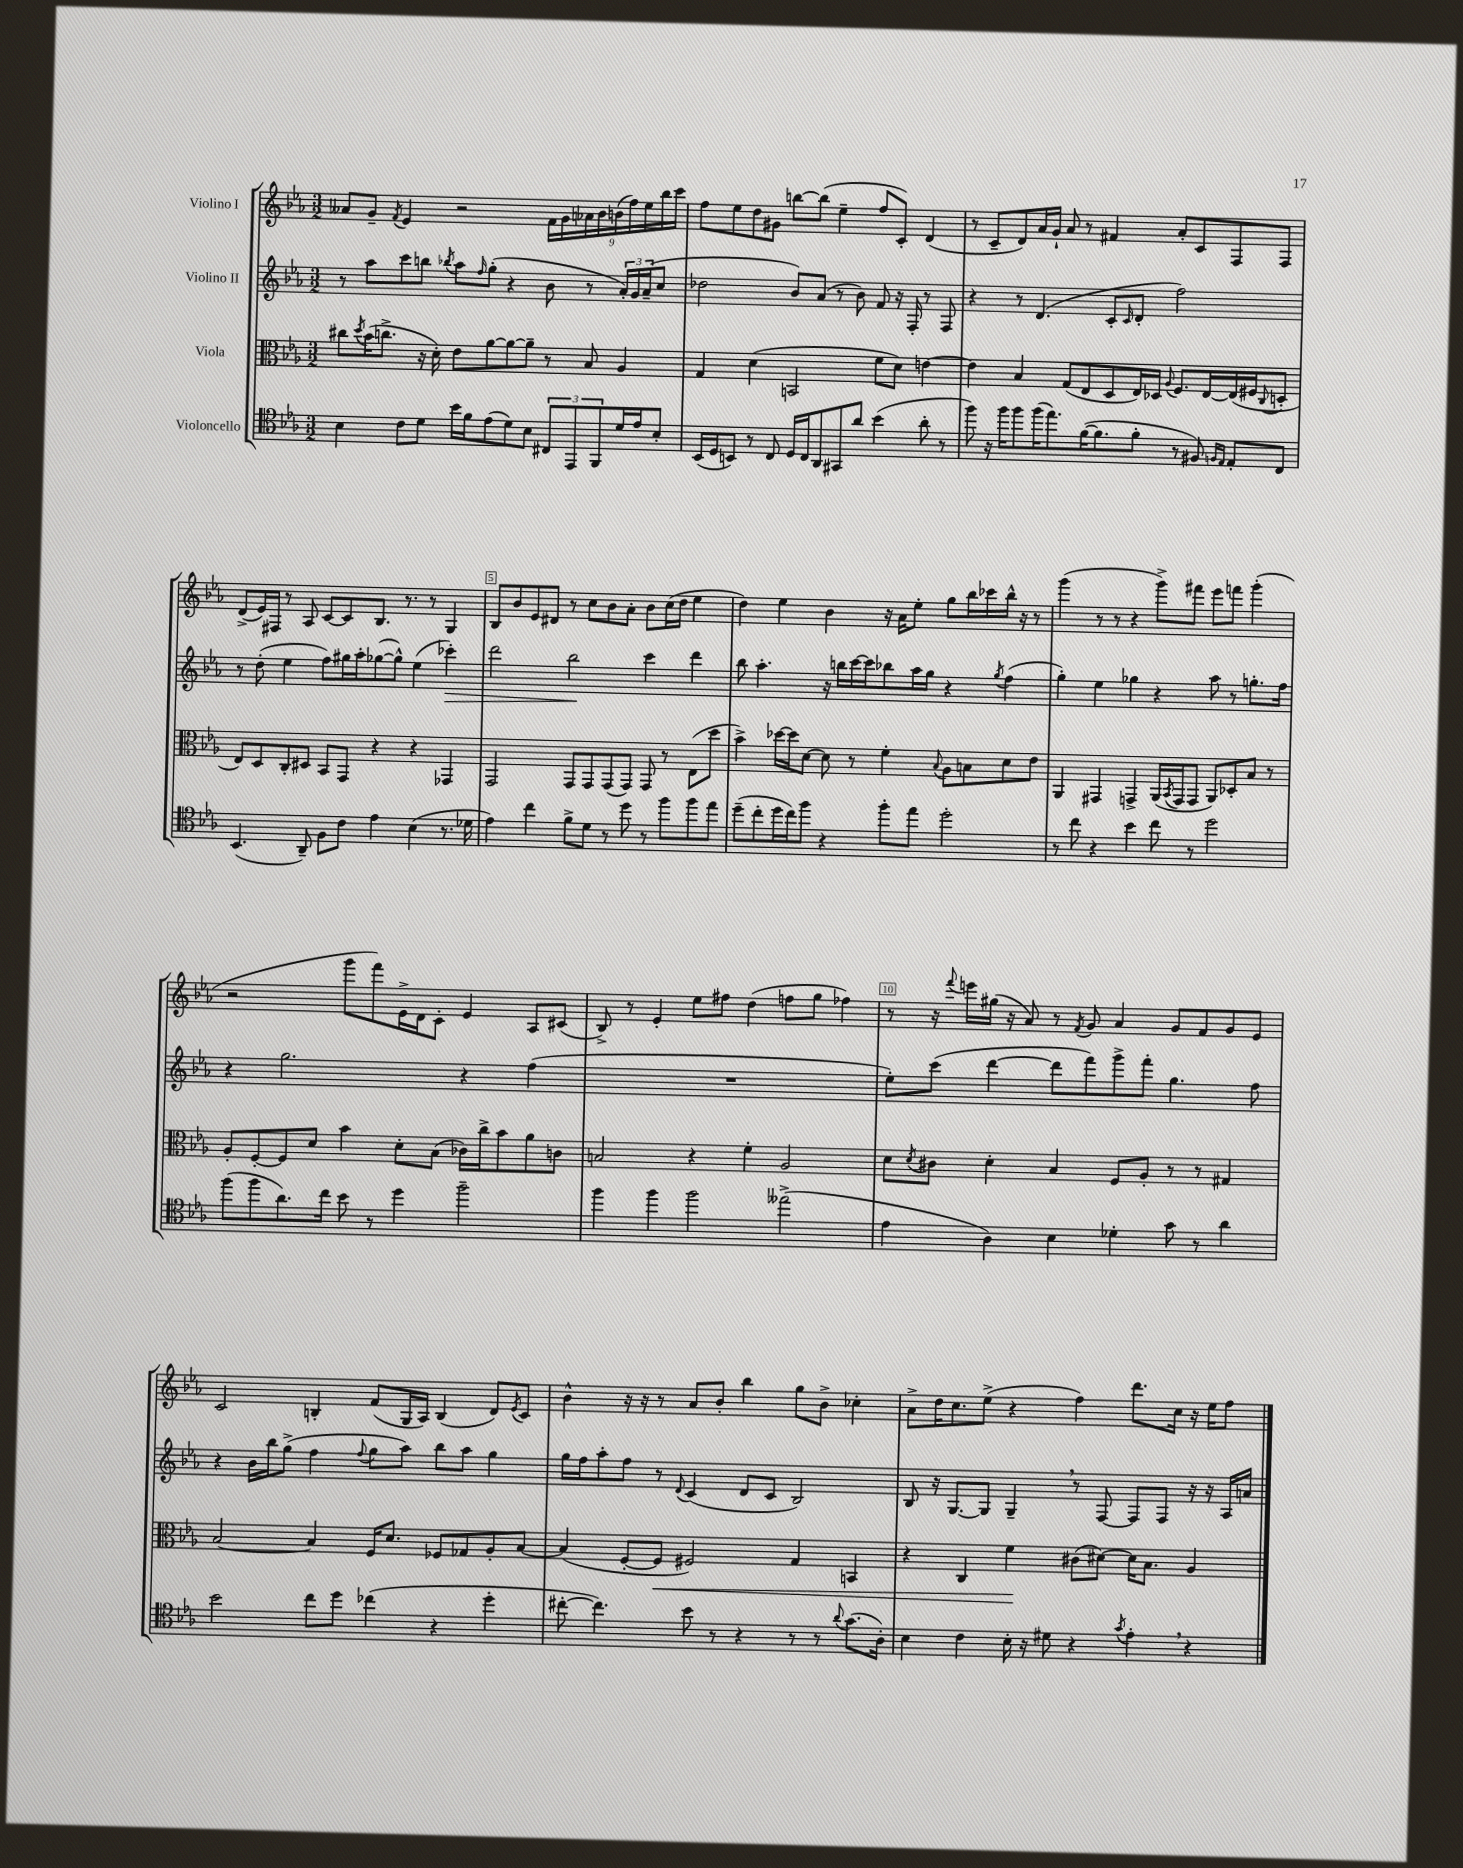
<<
\new StaffGroup <<
\new Staff = "s0" \with { instrumentName = "Violino I" } {
    \clef treble \key ees \major \numericTimeSignature \time 3/2
    aeses'8 g'8-- \acciaccatura { f'8 } ees'4 r2 \tuplet 9/8 { f'16 g'16 aes'16 bes'16 b'16( f''16) ees''16 bes''16 c'''16 } |
    f''8 ees''8 d''8 gis'8 b''8~ b''8( ees''4-- f''8 c'8-.) d'4( |
    r8 c'8-- d'8) aes'16 g'16-! aes'8 r8 fis'4 aes'8-. c'8 f8 f8 |
    d'8->( ees'16) fis16 r8 aes8 c'8~ c'8 bes8. r8. r8 g4 |
    bes8 bes'8 ees'8 dis'8 r8 c''8 bes'8 aes'8-. bes'8 c''16( d''16 ees''4 |
    d''4) ees''4 bes'4 r16 aes'16 ees''8-. g''8 bes''16 ces'''16 bes''16-^ r16 r8 |
    g'''4( r8 r8 r4 g'''8->) fis'''8 ees'''8 f'''8 g'''4-.( |
    r2 g'''8 f'''8) ees'16-> d'16 c'8-. ees'4 aes8 cis'8( |
    bes8->) r8 ees'4-. ees''8 fis''8 d''4( f''8 g''8 fes''4) |
    r8 r16 \appoggiatura { f'''8 } e'''16 gis''16( r16 aes'8) r8 \acciaccatura { f'8 } g'8 aes'4 g'8 f'8 g'8 ees'8 |
    c'2 b4-. f'8( g16 aes16) b4( d'8) \acciaccatura { ees'8 } c'8 |
    bes'4-^ r16 r16 r8 aes'8 bes'8-. bes''4 g''8 bes'8-> ces''4-. |
    aes'8-> d''16 c''8. ees''8->( r4 f''4) d'''8. c''16 r16 ees''16 f''8 \bar "|." |
}
\new Staff = "s1" \with { instrumentName = "Violino II" } {
    \clef treble \key ees \major \numericTimeSignature \time 3/2
    r8 aes''8 c'''8 b''8 \acciaccatura { bes''8 } aes''8 \grace { f''16 } g''8-.( r4 bes'8 r8 \tuplet 3/2 { aes'16-.) g'16 aes'16--( } c''8 |
    des''2 bes'8) aes'8( r8 bes'8) f'8 r16 f16-. r8 f8 |
    r4 r8 d'4.( c'8-. \grace { c'16 } d'8-. f''2) |
    r8 d''8-.( ees''4 f''8) gis''16 aes''16-. ges''8~( ges''8-^) ees''4( ces'''4-.\>) |
    d'''2 bes''2\! c'''4 d'''4 |
    bes''8 aes''4.-. r16 b''16 c'''16~ c'''16 bes''8 aes''16 g''16 r4 \acciaccatura { g''8 } f''4( |
    g''4-.) ees''4 ges''4 r4 aes''8 r8 g''8.-. f''16 |
    r4 g''2. r4 f''4( |
    R1. |
    ees''8-.) c'''8( d'''4~ d'''8 f'''8) g'''8-> f'''8-. g''4. f''8 |
    r4 bes'16 bes''16 g''8->( f''4 \appoggiatura { f''8 } g''8 aes''8) bes''8 aes''8 g''4 |
    g''16 f''16 aes''8-. f''8 r8 \appoggiatura { d'8 } c'4( d'8 c'8 bes2) |
    bes8 r16 g8.~ g8 g4-- \breathe r8 f8~ f8 f8 r16 r16 aes16 a'16 \bar "|." |
}
\new Staff = "s2" \with { instrumentName = "Viola" } {
    \clef alto \key ees \major \numericTimeSignature \time 3/2
    cis''8 \acciaccatura { d''8 } bes'16( c''8.-> r16 d'16-.) ees'8 aes'8~ aes'8~ aes'8-- r8 bes8 aes4 |
    g4 d'4( b,2 f'8 d'8) e'4~ |
    e'4 bes4 g8( ees8 d8 ees16) des16 \appoggiatura { aes8 } f8. ees16~ ees16( fis16 \appoggiatura { c8 } d8-. |
    ees8) d8 c8-. dis8 bes,8 g,8 r4 r4 ges,4 |
    g,2 g,8 g,8 g,8( g,8) g,8 r8 ees8( d''8 |
    bes'4->) des''16~ des''16 d'8~ d'8 r8 f'4-. \appoggiatura { bes8 } aes8 b8 d'8 ees'8 |
    aes,4 gis,4 g,4-> aes,16( \acciaccatura { bes,8 } g,16 g,8 aes,8) des8-. bes8 r8 |
    aes8-. f8~-. f8 d'8 bes'4 d'8-. bes8( ces'16) c''16-> bes'8 aes'8 c'8 |
    b2 r4 f'4-. aes2 |
    d'8 \acciaccatura { d'8 } cis'8 d'4-. bes4 f8 aes8-. r8 r8 gis4 |
    bes2~ bes4 f16 d'8. fes8 ges8 aes8-. bes8~ |
    bes4( f8~-. f8\< fis2) g4 b,4 |
    r4 c4 f'4\! cis'8( dis'8~) dis'16 bes8. aes4 \bar "|." |
}
\new Staff = "s3" \with { instrumentName = "Violoncello" } {
    \clef tenor \key ees \major \numericTimeSignature \time 3/2
    bes4 c'8 d'8 bes'16 f'16 ees'8( d'8) bes8 \tuplet 3/2 { cis8 ees,8 f,8 } d'16 ees'16 bes8-. |
    bes,16( d16 b,8) r8 c8 d16 c16 aes,8 gis,8 aes'8 bes'4( aes'8-. r8 |
    f''8) r16 f''16 f''8 f''16( ees''8.) f'16~( f'8. f'8-. r8 fis8) \grace { f16 ees16 } ees8-. c8 |
    bes,4.( aes,8--) f8 c'8 ees'4 bes4( r8. des'16 |
    ees'4) c''4 f'8-> d'8 r8 d''8 r8 f''8 f''8 ees''8 |
    d''8--( c''8-. d''16 c''16) f''8 r4 f''8-. ees''8 d''2-. |
    r8 c''8 r4 bes'4 c''8 r8 d''2 |
    f''8( f''8 aes'8.) c''16 bes'8 r8 d''4 f''2-- |
    f''4 f''4 f''2 eeses''2->( |
    ees'4 aes4) bes4 des'4-. g'8 r8 aes'4 |
    bes'2 c''8 d''8 ces''4( r4 d''4-. |
    cis''8~-. cis''4.) bes'8 r8 r4 r8 r8 \appoggiatura { aes'8 } g'8.( aes16-.) |
    bes4 c'4 bes16-. r16 dis'8 r4 \acciaccatura { g'8 } ees'4-. \breathe r4 \bar "|." |
}
>>
>>
\layout { \context { \Score \override BarNumber.break-visibility = ##(#f #t #t) barNumberVisibility = #(every-nth-bar-number-visible 5) \override BarNumber.stencil = #(make-stencil-boxer 0.1 0.3 ly:text-interface::print) } }
